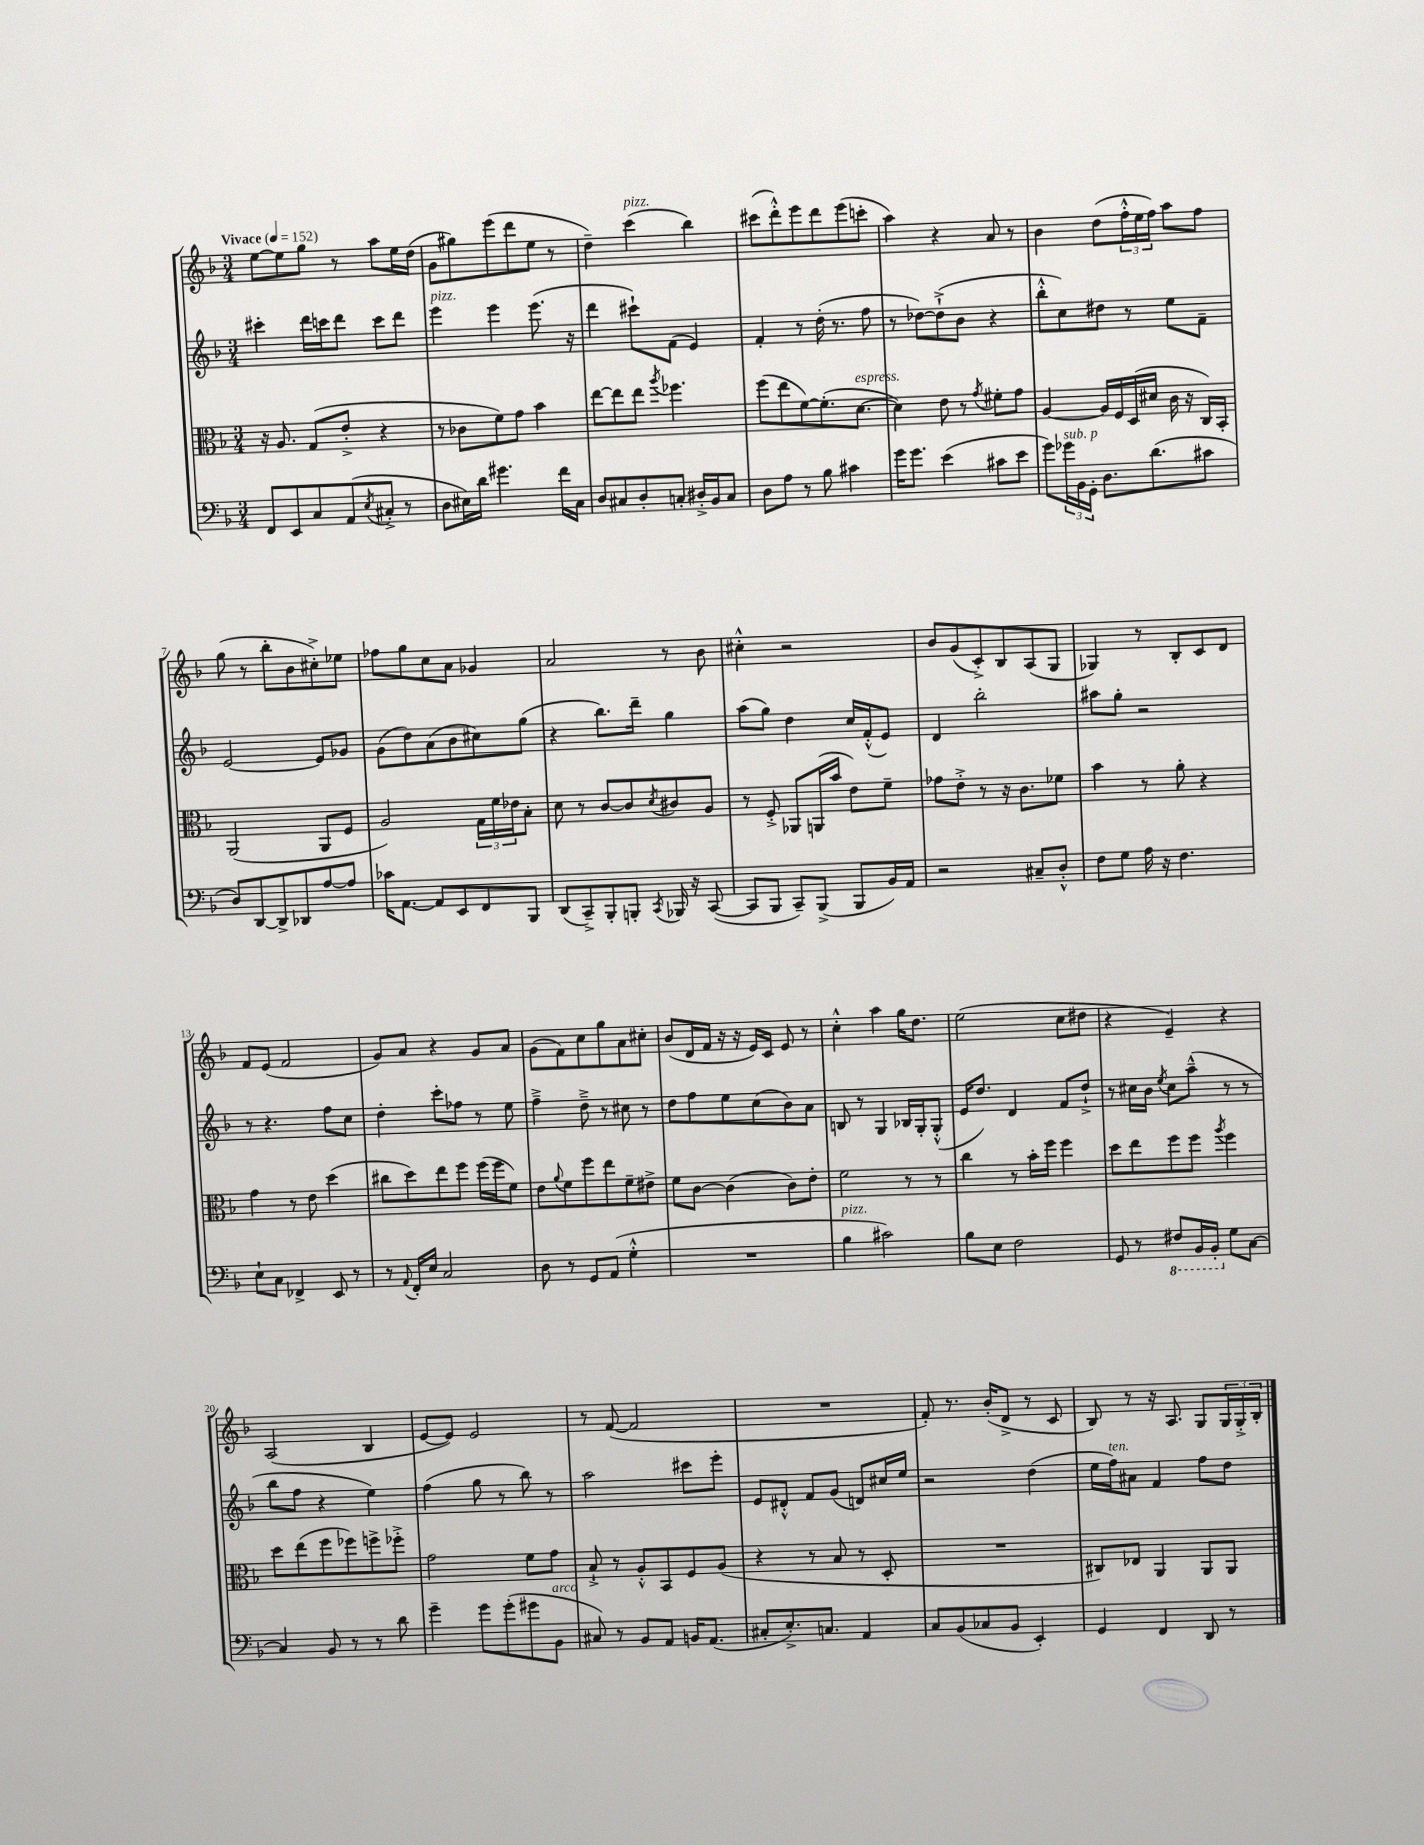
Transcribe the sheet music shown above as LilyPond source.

<<
\new StaffGroup <<
\new Staff = "s0" {
    \clef treble \key f \major \numericTimeSignature \time 3/4 \tempo "Vivace" 4 = 152
    e''8~ e''8 g''8 r8 a''8 e''16 d''16( |
    g'8 gis''8) e'''8( d'''8 e''8 r8 |
    d''4--) c'''4^\markup { \italic "pizz." }( bes''4) |
    cis'''8( d'''8-.-^) e'''8 d'''8 e'''8( c'''8-. |
    a''4) r4 a'8 r8 |
    bes'4 d''8( \tuplet 3/2 { f''16-.-^ e''16 f''16) } a''8 f''8 |
    g''8( r8 bes''8-. bes'8 cis''8-.->) ees''8 |
    fes''8 g''8 c''8 a'8 ges'4 |
    a'2 r8 bes'8 |
    cis''4-.-^ r2 |
    bes'8 g'8( c'8-.->) bes8 a8( g8 |
    ges4) r8 bes8-. c'8 d'8 |
    f'8 e'8( f'2 |
    g'8) a'8 r4 g'8 a'8 |
    g'8( f'8) c''8 g''8 a'8 cis''8-. |
    bes'8( d'16 f'16 r16 r16 e'16) c'16 e'8 r8 |
    c''4-.-^ a''4 g''16 d''8. |
    e''2( c''8 dis''8 |
    r4 e'4--) r4 |
    a2( bes4 |
    e'8~ e'8) e'2 |
    r8 f'8~( f'2 |
    R2. |
    f'8-.) r8. bes'16-.( d'8-> r8 c'8 |
    bes8) r8 r16 a8. g8 \tuplet 3/2 { g16 g16-.-> bes16-. } \bar "|." |
}
\new Staff = "s1" {
    \clef treble \key f \major \numericTimeSignature \time 3/4
    cis'''4-. d'''16 c'''16 d'''8 c'''8 d'''8 |
    e'''4^\markup { \italic "pizz." } e'''4 e'''8.( r16 |
    d'''4 cis'''8-!) f'8( e'4) |
    f'4-. r8 d''16-.( r8. f''8 |
    r8 des''8~) des''8-!->( bes'8 r4 |
    bes''8-.-^ c''8) dis''8 r8 e''8 f'8-- |
    e'2~ e'8 ges'8 |
    g'8( d''8) a'8( bes'8 cis''8) g''8( |
    r4 bes''8.) d'''16-- g''4 |
    a''8( g''8) d''4 c''16 f'16-.-^( e'8) |
    d'4 bes''2-. |
    ais''8 g''8-. r2 |
    r8 r4. f''8 c''8 |
    d''4-. c'''8-. fes''8 r8 e''8 |
    f''4---> d''8---> r8 cis''8 r8 |
    d''8 f''8 e''8 c''8( bes'8) a'8 |
    b8 r8 g4 bes16 g16-. g8-.-^( |
    e'16 d''8.) d'4 f'8 d''8-!-> |
    r8 cis''16 bes'16 \acciaccatura { e''8 } cis''8 a''8---^( r8 r8 |
    bes''8 f''8 r4 e''4) |
    f''4( g''8 r8 bes''8) r8 |
    a''2 cis'''8 e'''8-. |
    e'8 dis'8-.-^ f'8 g'8( d'8) cis''16 e''16 |
    r2 d''4( |
    e''16 f''16^\markup { \italic "ten." }) ais'8 f'4 f''8 d''8 \bar "|." |
}
\new Staff = "s2" {
    \clef alto \key f \major \numericTimeSignature \time 3/4
    r16 a8. g8( e'8-.-> r4 |
    r8 ces'8 f'8) g'8 bes'4 |
    e''8~ e''8 e''8 \acciaccatura { a''8 } fes''4. |
    f''8( e''8 f'8~) f'8.-.( d'8.~^\markup { \italic "espress." } |
    d'4) e'8 r8 \acciaccatura { g'8 } fis'8-. g'8 |
    a4~ a16 f16 d16( dis'16 c'16 r16 c16) bes,16-. |
    a,2( a,8 f8 |
    a2) \tuplet 3/2 { g16 f'16 ees'16 } bes8-. |
    d'8 r8 c'8~ c'8 \acciaccatura { d'8 } cis'8 a8 |
    r8 f8-.-> aes,8 a,16( bes'16 e'8) f'8-- |
    ges'8 e'8-.-> r8 r16 c'8. fes'8 |
    bes'4 r8 a'8-. r4 |
    g'4 r8 e'8 d''4( |
    cis''8 d''8) e''8 f''8 f''16( f''16 f'8) |
    e'8 \appoggiatura { a'8 } f'8 f''8 e''8 f'8-- eis'8-> |
    f'8 c'8~ c'4( c'8) e'8-. |
    f'2 r8 r8 |
    c''4 r8 bes'16-. f''16 f''4 |
    d''8 e''8 f''8 f''8 \acciaccatura { a''8 } f''4 |
    d''8 e''8( f''8 fes''8) f''8-> fes''8-.-> |
    g'2 f'8 g'8 |
    bes8-!-> r8 a8-.-^ bes,8 f8 a8( |
    r4 r8 bes8 r8 d8-. |
    R2. |
    cis8) ees8 a,4 a,8 a,8 \bar "|." |
}
\new Staff = "s3" {
    \clef bass \key f \major \numericTimeSignature \time 3/4
    f,8 e,8 c8 a,8( \acciaccatura { e8 } cis8-.-> r8 |
    d8 eis16) d'16 gis'4. f'16 c16 |
    d8 cis8 d8-. c8-. dis16-.-> bes,16 c8 |
    d8 a8 r8 bes8 cis'4 |
    g'16 g'8. e'4( cis'8 e'8 |
    g'8) \tuplet 3/2 { ges'16^\markup { \italic "sub. p" } bes,16 g,16-. } d8. d'8.( cis'8 |
    d8) d,8~ d,8-> des,8 a8~ a8 |
    ces'16 a,8.~ a,8 e,8 f,8 bes,,8 |
    d,8( c,8--->) bes,,8-. b,,8-. \acciaccatura { c,8 } bes,,16 r16 c,8~( |
    c,8 bes,,8 c,8--) bes,,8->( bes,,8 bes,16) a,16 |
    r2 cis8-- d8-.-^ |
    f8 g8 a16 r16 f4. |
    e8-! c8 fes,4-> e,8 r8 |
    r8 \appoggiatura { a,8 } f,16-. e16 c2 |
    d8 r8 g,8 a,8( g4-.-^ |
    R2. |
    bes4^\markup { \italic "pizz." } cis'2) |
    bes8 e8 f2 |
    g,8 r8 \ottava #-1 fis,8 bes,,16 bes,,16-. \ottava #0 g8 c8~ |
    c4 bes,8 r8 r8 d'8 |
    g'4-- g'8 g'8-.( gis'8 bes,8^\markup { \italic "arco" } |
    cis8) r8 bes,8 a,8 b,16 a,8.( |
    cis8-. e8.-.->) c8. a,4 |
    c8 bes,8( ces8 bes,8 e,4-.) |
    g,4 f,4 d,8 r8 \bar "|." |
}
>>
>>
